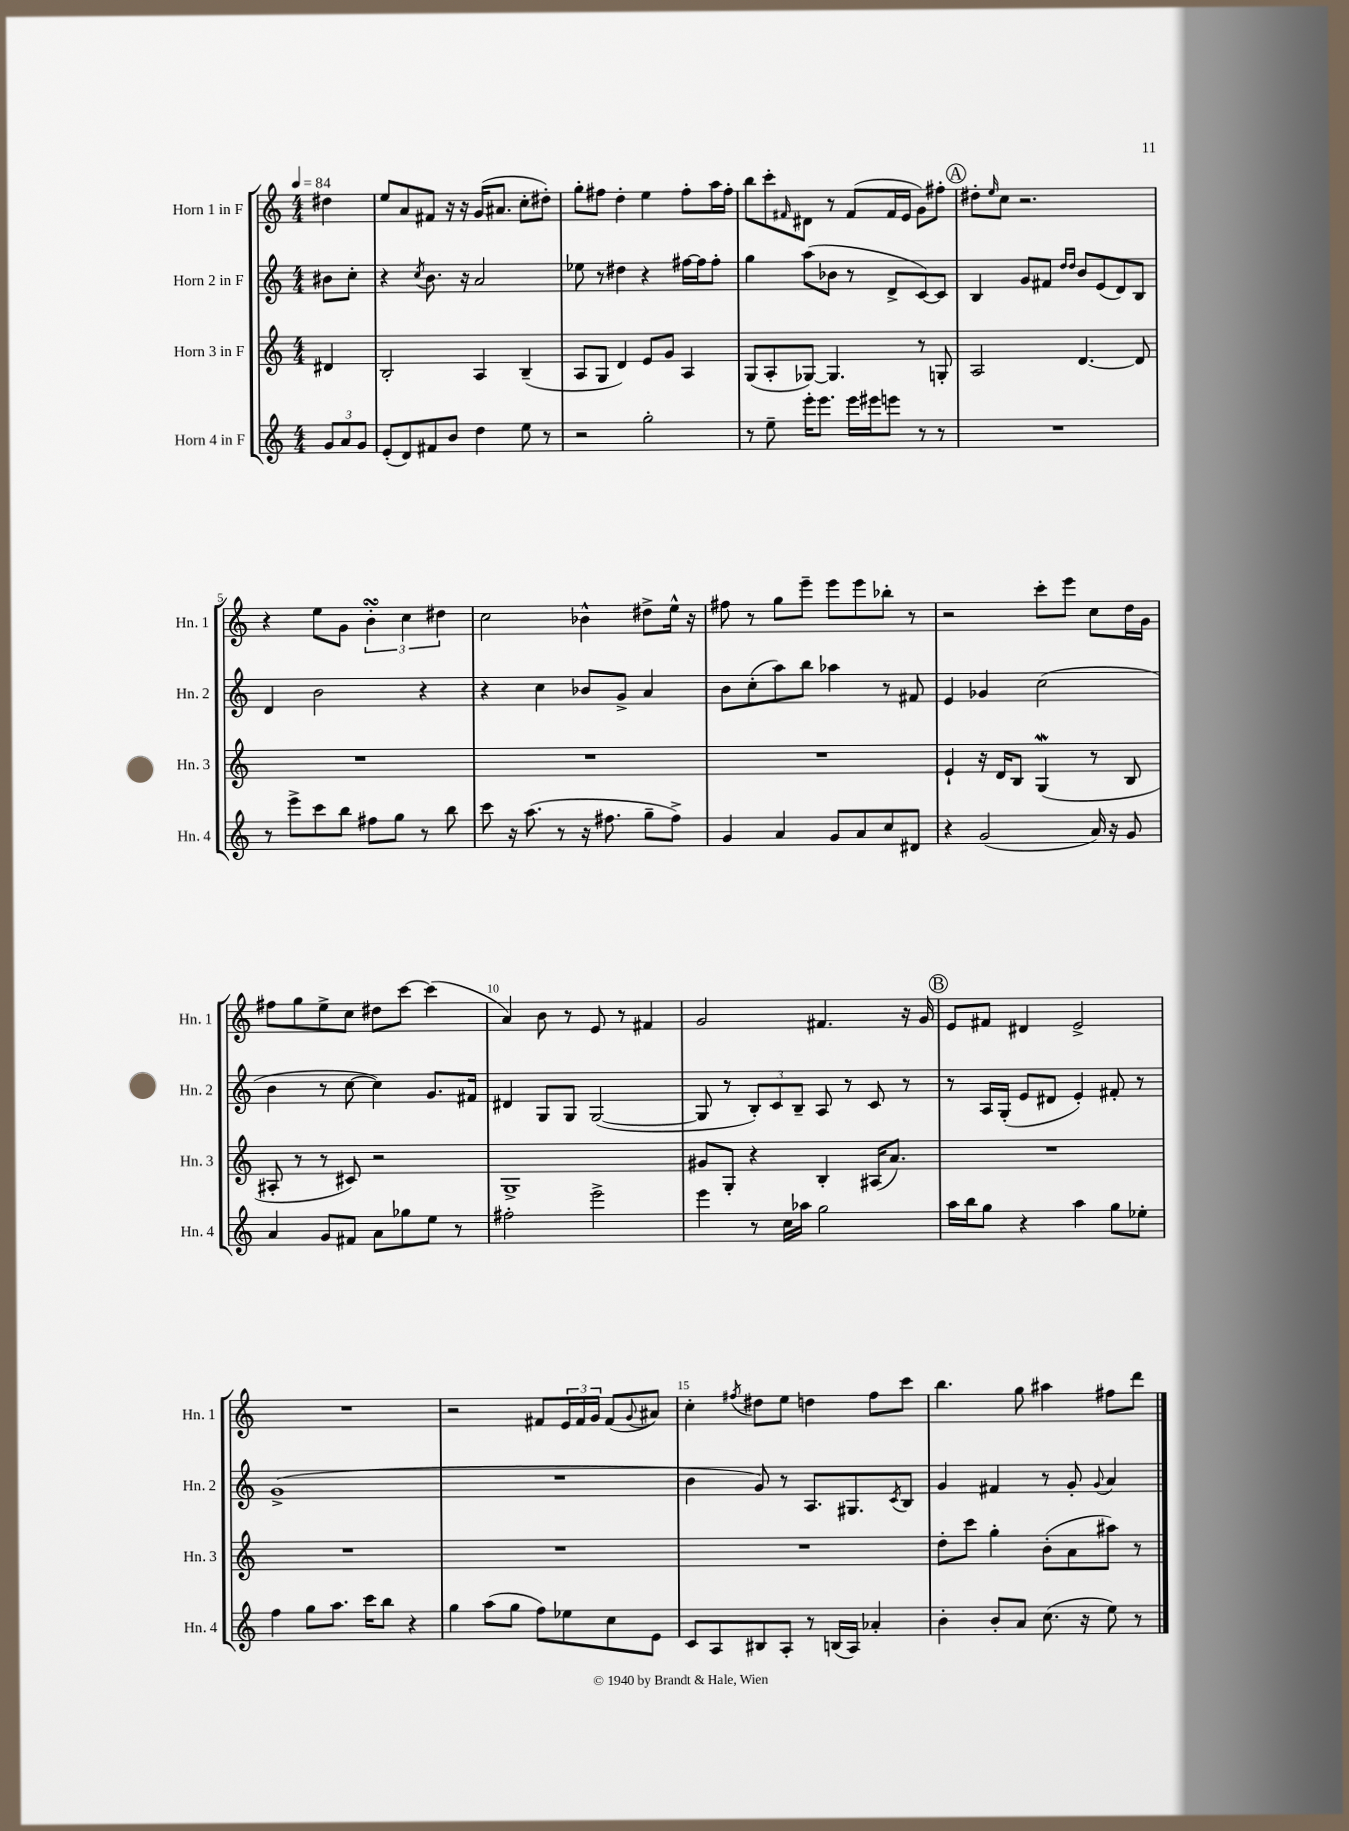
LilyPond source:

<<
\new StaffGroup <<
\new Staff = "s0" \with { instrumentName = "Horn 1 in F" shortInstrumentName = "Hn. 1" } {
    \clef treble \key c \major \numericTimeSignature \time 4/4 \partial 4 \tempo 4 = 84
    dis''4 |
    e''8 a'8 fis'8 r16 r16 g'16( ais'8. c''8-. dis''8-.) |
    g''8-. fis''8 d''4-. e''4 fis''8-. a''16 fis''16-. |
    b''8 c'''8-. \grace { fis'16 } dis'8 r8 fis'8( fis'16 e'16 g'8) fis''8-. |
    \mark \markup { \circle "A" } dis''8-. \grace { e''16 } c''8 r2. |
    r4 e''8 g'8 \tuplet 3/2 { b'4-.\turn c''4 dis''4 } |
    c''2 bes'4-^ dis''8-> e''16-^ r16 |
    fis''8 r8 g''8 e'''8-- e'''8 e'''8 bes''8-. r8 |
    r2 c'''8-. e'''8 c''8 d''16 g'16 |
    fis''8 g''8 e''8-> c''8 dis''8 c'''8~ c'''4( |
    a'4) b'8 r8 e'8 r8 fis'4 |
    g'2 fis'4. r16 g'16 |
    \mark \markup { \circle "B" } e'8 fis'8 dis'4 e'2-> |
    R1 |
    r2 fis'8 \tuplet 3/2 { e'16 fis'16 g'16 } fis'8( \appoggiatura { g'8 } ais'8) |
    c''4-. \acciaccatura { fis''8 } dis''8 e''8 d''4 fis''8 c'''8 |
    b''4. g''8 ais''4 fis''8 d'''8 \bar "|." |
}
\new Staff = "s1" \with { instrumentName = "Horn 2 in F" shortInstrumentName = "Hn. 2" } {
    \clef treble \key c \major \numericTimeSignature \time 4/4 \partial 4
    bis'8 c''8-. |
    r4 \acciaccatura { c''8 } b'8. r16 a'2 |
    ees''8 r8 dis''4 r4 fis''16~ fis''16 fis''8-. |
    g''4 a''8( bes'8 r8 d'8-> c'8~) c'8 |
    \mark \markup { \circle "A" } b4 g'8 fis'8 \grace { d''16 d''16 } b'8 e'8( d'8) b8 |
    d'4 b'2 r4 |
    r4 c''4 bes'8 g'8-> a'4 |
    b'8 c''8-.( a''8) b''8 aes''4 r8 fis'8 |
    e'4 ges'4 c''2( |
    b'4 r8 c''8~ c''4) g'8. fis'16 |
    dis'4 g8 g8 g2~( |
    g8 r8 \tuplet 3/2 { b8-.) c'8 b8-- } a8 r8 c'8 r8 |
    \mark \markup { \circle "B" } r8 a16 g16-.( e'8 dis'8 e'4-.) fis'8-. r8 |
    g'1->( |
    R1 |
    b'4 g'8) r8 a8. gis8. \acciaccatura { c'8 } b8 |
    g'4 fis'4 r8 g'8-. \appoggiatura { g'8 } a'4 \bar "|." |
}
\new Staff = "s2" \with { instrumentName = "Horn 3 in F" shortInstrumentName = "Hn. 3" } {
    \clef treble \key c \major \numericTimeSignature \time 4/4 \partial 4
    dis'4 |
    b2-. a4 b4--( |
    a8 g8 d'4) e'8 g'8 a4 |
    g8( a8-. ges8~) ges4. r8 g8-. |
    \mark \markup { \circle "A" } a2 d'4.~ d'8 |
    R1 |
    R1 |
    R1 |
    e'4-! r16 d'16 b8 g4\mordent( r8 b8 |
    ais8-. r8 r8 cis'8) r2 |
    g1-> |
    gis'8 g8-. r4 b4-. ais16( a'8.) |
    \mark \markup { \circle "B" } R1 |
    R1 |
    R1 |
    R1 |
    d''8-. c'''8 g''4-. b'8-.( a'8 ais''8) r8 \bar "|." |
}
\new Staff = "s3" \with { instrumentName = "Horn 4 in F" shortInstrumentName = "Hn. 4" } {
    \clef treble \key c \major \numericTimeSignature \time 4/4 \partial 4
    \tuplet 3/2 { g'8 a'8 g'8 } |
    e'8-.( d'8) fis'8 b'8 d''4 e''8 r8 |
    r2 g''2-. |
    r8 e''8-- e'''16-. e'''8. e'''16 eis'''16 e'''8 r8 r8 |
    \mark \markup { \circle "A" } R1 |
    r8 e'''8-> c'''8 b''8 fis''8 g''8 r8 b''8 |
    c'''8 r16 a''8.( r8 r16 fis''8. g''8-- fis''8->) |
    g'4 a'4 g'8 a'8 c''8 dis'8 |
    r4 g'2( a'16) r16 g'8 |
    a'4 g'8 fis'8 a'8 ges''8 e''8 r8 |
    fis''2-. e'''2-> |
    e'''4 r8 c''16 aes''16 g''2 |
    \mark \markup { \circle "B" } a''16 b''16 g''8 r4 a''4 g''8 ees''8-. |
    f''4 g''8 a''8. c'''16 b''8 r4 |
    g''4 a''8( g''8 f''8) ees''8 c''8 e'8 |
    c'8 a8 bis8 a8-. r8 b16( a16) aes'4-. |
    b'4-. b'8-. a'8 c''8.( r16 e''8) r8 \bar "|." |
}
>>
>>
\layout { \context { \Score \override BarNumber.break-visibility = ##(#f #t #t) barNumberVisibility = #(every-nth-bar-number-visible 5) } }
